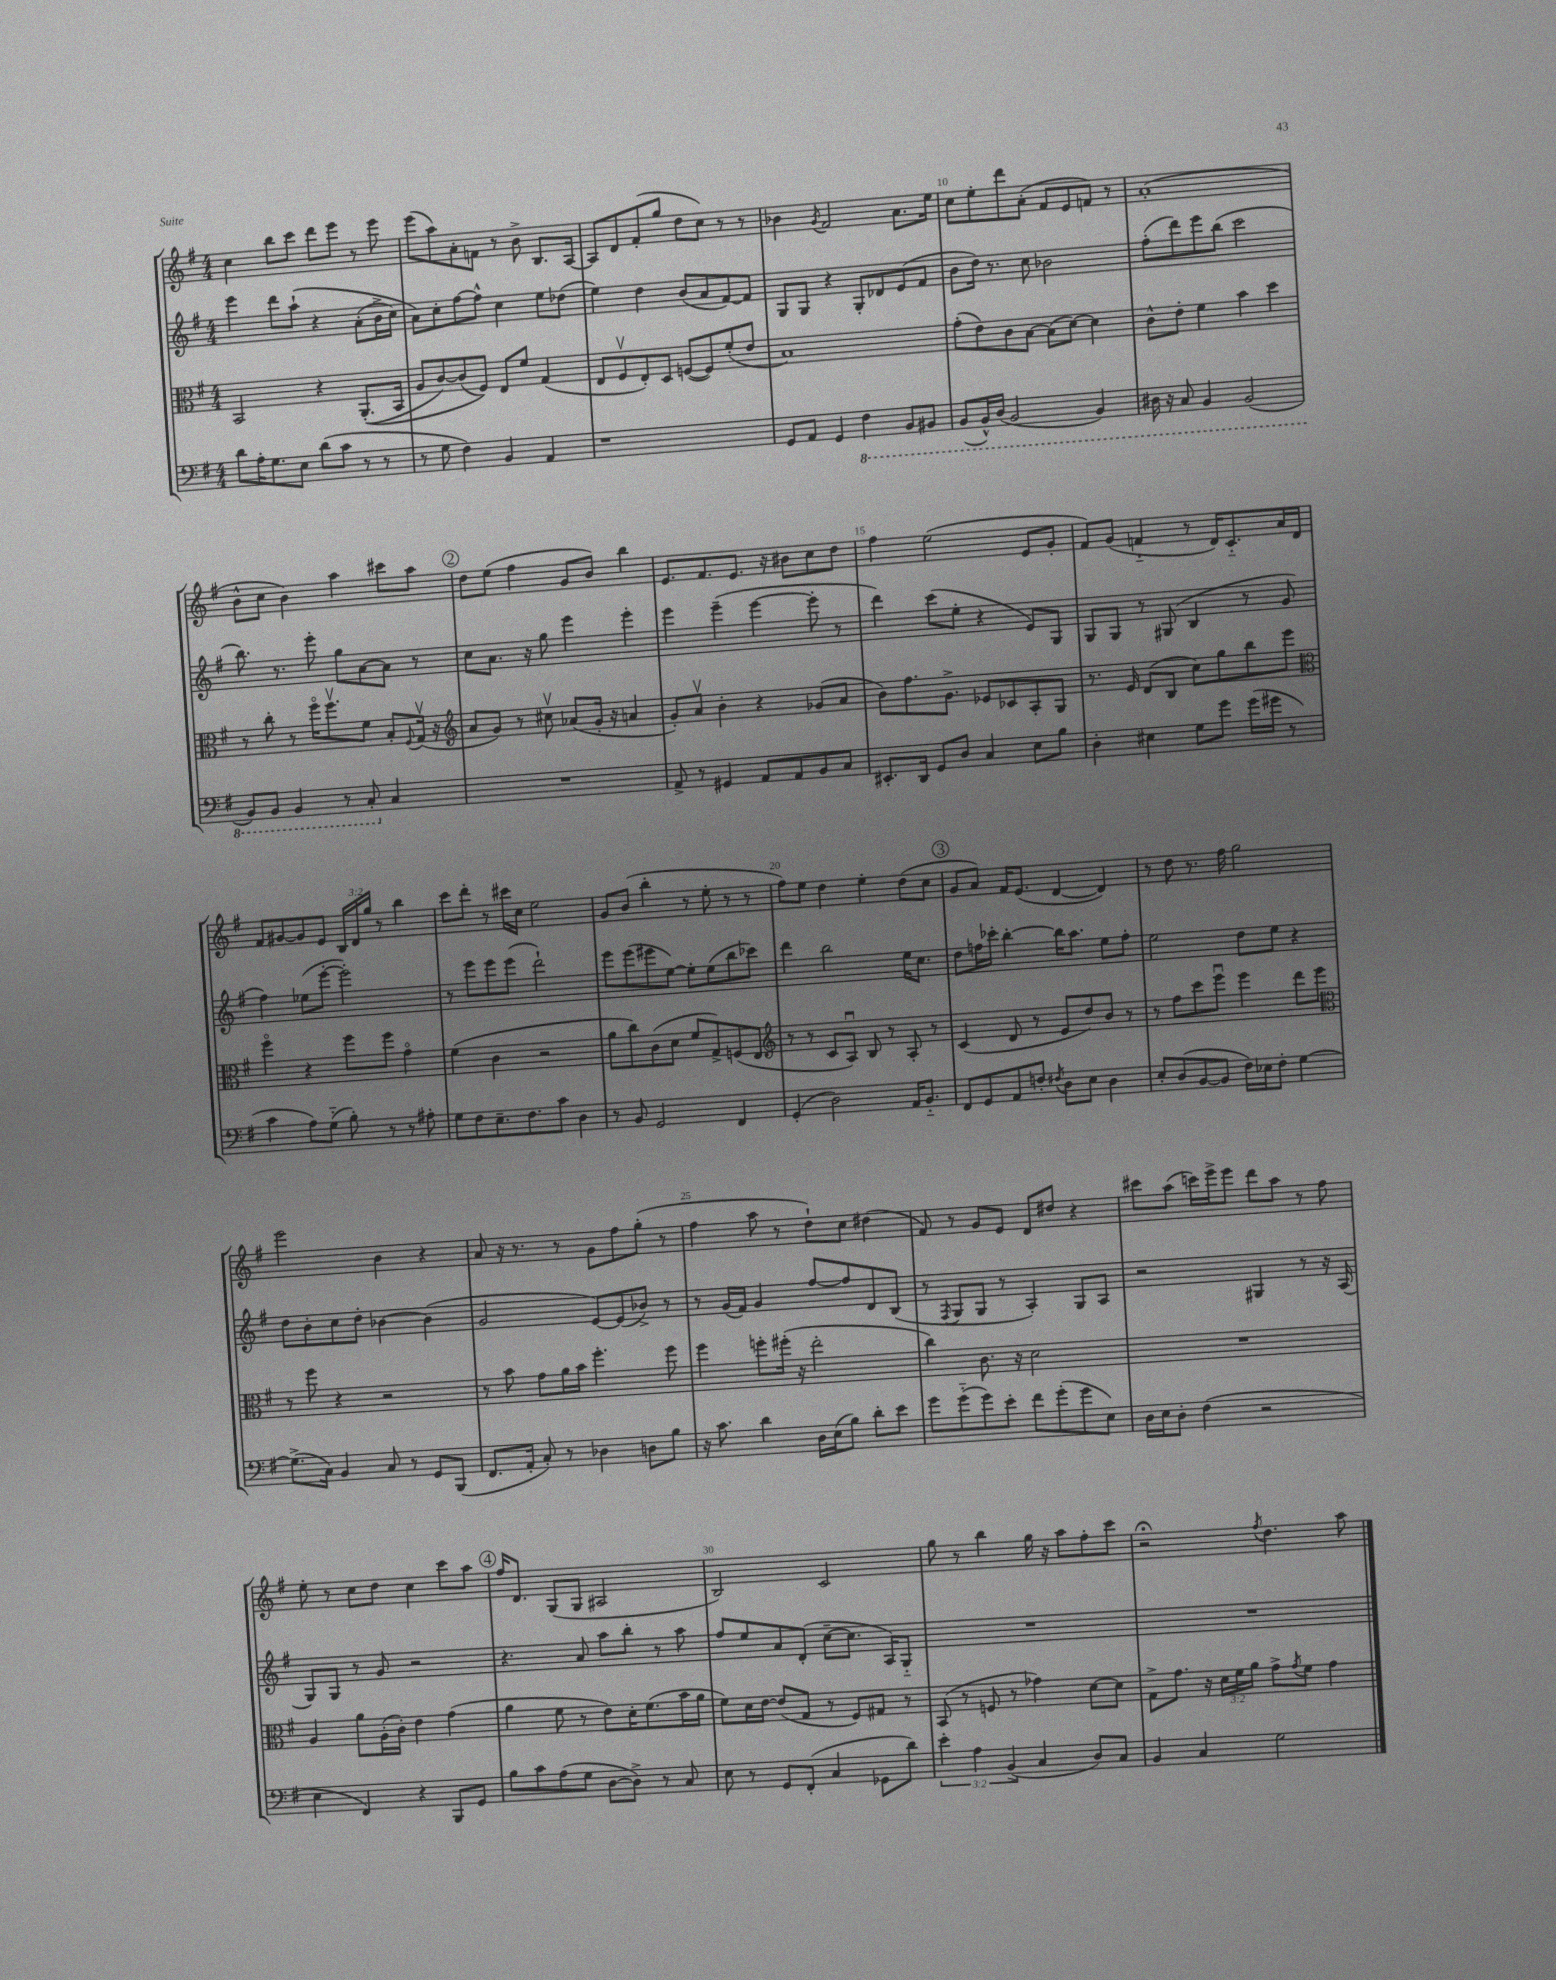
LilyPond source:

<<
\new StaffGroup <<
\new Staff = "s0" {
    \clef treble \key g \major \numericTimeSignature \time 4/4 \override Staff.TupletNumber.text = #tuplet-number::calc-fraction-text
    c''4 b''8 c'''8 d'''8 e'''8 r8 e'''8 |
    e'''8( a''8) a'8-. f'8 r8 b'8-> b8. a16~ |
    a8 d'8 fis'8-.( g''8 d''8 c''8) r8 r8 |
    bes'4 \acciaccatura { g'8 } fis'2 a'8. e''16 |
    c''8 e''8-. d'''8 a'8-.( fis'8 e'8 f'8) r8 |
    a'1-.( |
    b'8-^ c''8 b'4) a''4 cis'''8 a''8 |
    \mark \markup { \circle "2" } d''8 e''8( fis''4 g'8 b'8) b''4 |
    e'8. fis'8. e'8. r16 bis'8 c''8 d''8 |
    fis''4 e''2( e'8 g'8-. |
    fis'8) g'8( f'4-_ r8 d'16) c'8.-_ a'16 d'16 |
    fis'8 gis'8~ gis'8 e'8 \tuplet 3/2 { b16 d'16 g''16 } r8 b''4 |
    c'''8 d'''8-. r8 cis'''16 c''16 e''2 |
    g'8 b'8( b''4-. r8 e''8-. r8 r8 |
    fis''8) e''8 d''4 e''4-. d''8( c''8 |
    \mark \markup { \circle "3" } g'8 a'8) fis'16 e'8.( d'4~ d'4) |
    r8 d''8 r8. fis''16 g''2 |
    e'''2 b'4 r4 |
    a'8 r16 r8. r8 g'8 fis''8 g''8-.( r8 |
    fis''4 a''8 r8 d''8-!) c''8 dis''4( |
    fis'8) r8 g'8 e'8 d'8 dis''8 r4 |
    cis'''8 a''8( c'''16) e'''16-> e'''8 d'''8 a''8 r8 fis''8 |
    e''8-. r8 c''8 d''8 c''4 c'''8 a''8 |
    \mark \markup { \circle "4" } fis''16 d'8. g8( g8 ais2 |
    b2) c'2 |
    g''8 r8 b''4 g''16 r16 a''8 fis''8-. c'''8 |
    r2\fermata \acciaccatura { fis''8 } d''4. a''8 \bar "|." |
}
\new Staff = "s1" {
    \clef treble \key g \major \numericTimeSignature \time 4/4
    e'''4 d'''8 a''8-!\( r4 a'8-.( b'16-> c''16) |
    a'8\) c''8-. fis''8~ fis''8-^ c''4 e''8 des''8( |
    e''4) d''4 b'8( a'8 fis'8~) fis'8 |
    g8 g8 r4 g8-. des'8 e'8( fis'8 |
    b'8 d''16) r8. c''8 bes'2 |
    fis''8-.( d'''8) e'''8 b''8( c'''2 |
    b''8.) r8. e'''8-. g''8 a'8~ a'8 r8 |
    \mark \markup { \circle "2" } c''8 a'8. r16 g''8 e'''4 e'''4-. |
    e'''4 e'''4--( e'''4~ e'''8-. r8 |
    d'''4) c'''8( e''8-. r4 e'8) g8 |
    g8 g8 r8 gis8( b4 r8 g'8 |
    fis''4) ees''8( e'''8~-. e'''2-.) |
    r8 e'''8 e'''8 e'''8( d'''2-!) |
    e'''8 e'''8( eis'''8 e''8~) e''8-. e''8( b''8 ces'''8) |
    d'''4 b''2 e''16 c''8. |
    \mark \markup { \circle "3" } d''8 f''16 ces'''16-. b''4~-. b''16 a''8. e''8 f''8-. |
    e''2 d''8 e''8 r4 |
    d''8 b'8-. c''8 d''8-. bes'4~ bes'4( |
    g'2 e'8~) e'8( bes'8->) r8 |
    r8 g'16( fis'16) g'4 fis''8~ fis''8 d'8 b8( |
    r8 \acciaccatura { fis8 } g8 g8 r8 a4-.) g8 a8 |
    r2 gis4 r8 r16 a16( |
    g8) g8 r8 g'8 r2 |
    \mark \markup { \circle "4" } r4. a'8 a''8 b''8-. r8 a''8 |
    fis''8 e''8 a'8 d'8-.( c''8~-- c''8. a16) g8-_ |
    R1 |
    R1 \bar "|." |
}
\new Staff = "s2" {
    \clef alto \key g \major \numericTimeSignature \time 4/4 \override Staff.TupletNumber.text = #tuplet-number::calc-fraction-text
    b,2 r4 a,8.-.(\( b,16 |
    a8 c'8~) c'8( fis8)\) e8 fis'8 g4( |
    e8 fis8\upbow e8-.) d8 f8~( f8) fis'8-.( e'8 |
    b1) |
    g'8-.( e'8) c'8 b8~ b8( d'8~) d'4 |
    c'8-^ e'8-. fis'4 b'4 d''4 |
    r8 c''8-. r8 fis''16\flageolet fis''8.\upbow fis'8 b8-. \appoggiatura { fis8 } g16\upbow( r16 |
    \mark \markup { \circle "2" } \clef treble a'8 g'8) r8 cis''8\upbow aes'8( g'16-. r16 a'4 |
    g'8-.) a'8\upbow b'4-. r4 ges'8( a'8 |
    b'8) fis''8. g'8.-> ees'8 ces'8 a8-. g8 |
    r8. e'16 d'8( b8 c''8) g''8 b''8 e'''8 |
    \clef alto fis''4\flageolet r4 fis''8 fis''8 g'4\flageolet |
    fis'4( c'4 r2 |
    a'8 c''8) c'8( d'8 fis'8 g8->) f8( e8 |
    \clef treble r8 r8 c'8 a8\downbow) b8 r8 a8-. r8 |
    \mark \markup { \circle "3" } c'4( d'8 r8 e'8 d''8) b'8 r8 |
    r8 fis''8 c'''8 e'''8\downbow e'''4 d'''8 e'''8 |
    \clef alto r8 fis''8 r4 r2 |
    r8 b'8 g'8 a'16 b'16 fis''4.-. fis''8 |
    fis''4 f''8-. fis''16-.( r16 e''2-. |
    c''4) c'8. r16 d'2 |
    R1 |
    a4 a'8 a16-.( c'16-.) e'4 g'4( |
    \mark \markup { \circle "4" } a'4 fis'8 r8 e'8) d'16-. fis'8.( b'16 a'16 |
    fis'8) d'16 e'16~ e'8( g8 r8 fis8) gis8 r8 |
    b,8( r8 f8 r8 ges'4) d'8~ d'8 |
    g8-> g'8. r16 \tuplet 3/2 { d'16 fis'16 a'16 } g'8-> \acciaccatura { g'8 } fis'8 g'4 \bar "|." |
}
\new Staff = "s3" {
    \clef bass \key g \major \numericTimeSignature \time 4/4 \override Staff.TupletNumber.text = #tuplet-number::calc-fraction-text
    d'8 a16-. g8. e8 d'8( c'8 r8 r8 |
    r8 g8 fis4) b,4 a,4 |
    r1 |
    g,8 a,8 g,4 \ottava #-1 fis,4 b,,8 bis,,8 |
    b,,8( b,,16-^) d,16( b,,2 b,,4) |
    dis,16 r16 c,8 b,,4 b,,2( |
    b,,8) b,,8 b,,4 r8 c,8-. \ottava #0 c4 |
    \mark \markup { \circle "2" } R1 |
    a,8-> r8 gis,4 a,8 a,8 b,8 c8 |
    eis,8.-. d,16 g,8 d8 c4 e8 b8 |
    d4-. eis4 g8 g'8 g'16( gis'16 r8 |
    c'4 a8) g8-_( b8-.) r8 r8 ais8-. |
    g8 fis8 e8.-- fis8. c'8 d4 |
    r8 b,8 g,2 fis,4 |
    g,4-.( d2) a,16 b,8.-_ |
    \mark \markup { \circle "3" } fis,8 g,8 a,8 f8-. \acciaccatura { fis8 } d8 e8 d4 |
    e8-. d8( b,8~ b,8 fis16) ees16 fis8-. g4~ |
    g8.->( c16) b,4 c8 r8 g,8 b,,8( |
    fis,8. a,16-. c8-.) r8 des4 d8 b8 |
    r16 c'8. d'4 d16 e16( b8) d'8-. e'8 |
    g'8 g'8-_( g'8) e'8-. fis'8 g'8-.( g'8 e8) |
    d16 e16 d8-. fis4( r2 |
    e4 fis,4) r4 b,,8 g,8 |
    \mark \markup { \circle "4" } b8 c'8 a8( g8 d8~ d8->) r8 c8 |
    e8 r8 g,8 fis,8-.( c4 ges,8 d'8) |
    \tuplet 3/2 { e'4-. a4 b,4->( } c4 d8) c8 |
    b,4 c4 g2 \bar "|." |
}
>>
>>
\layout { \context { \Score currentBarNumber = #6 \override BarNumber.break-visibility = ##(#f #t #t) barNumberVisibility = #(every-nth-bar-number-visible 5) } }
